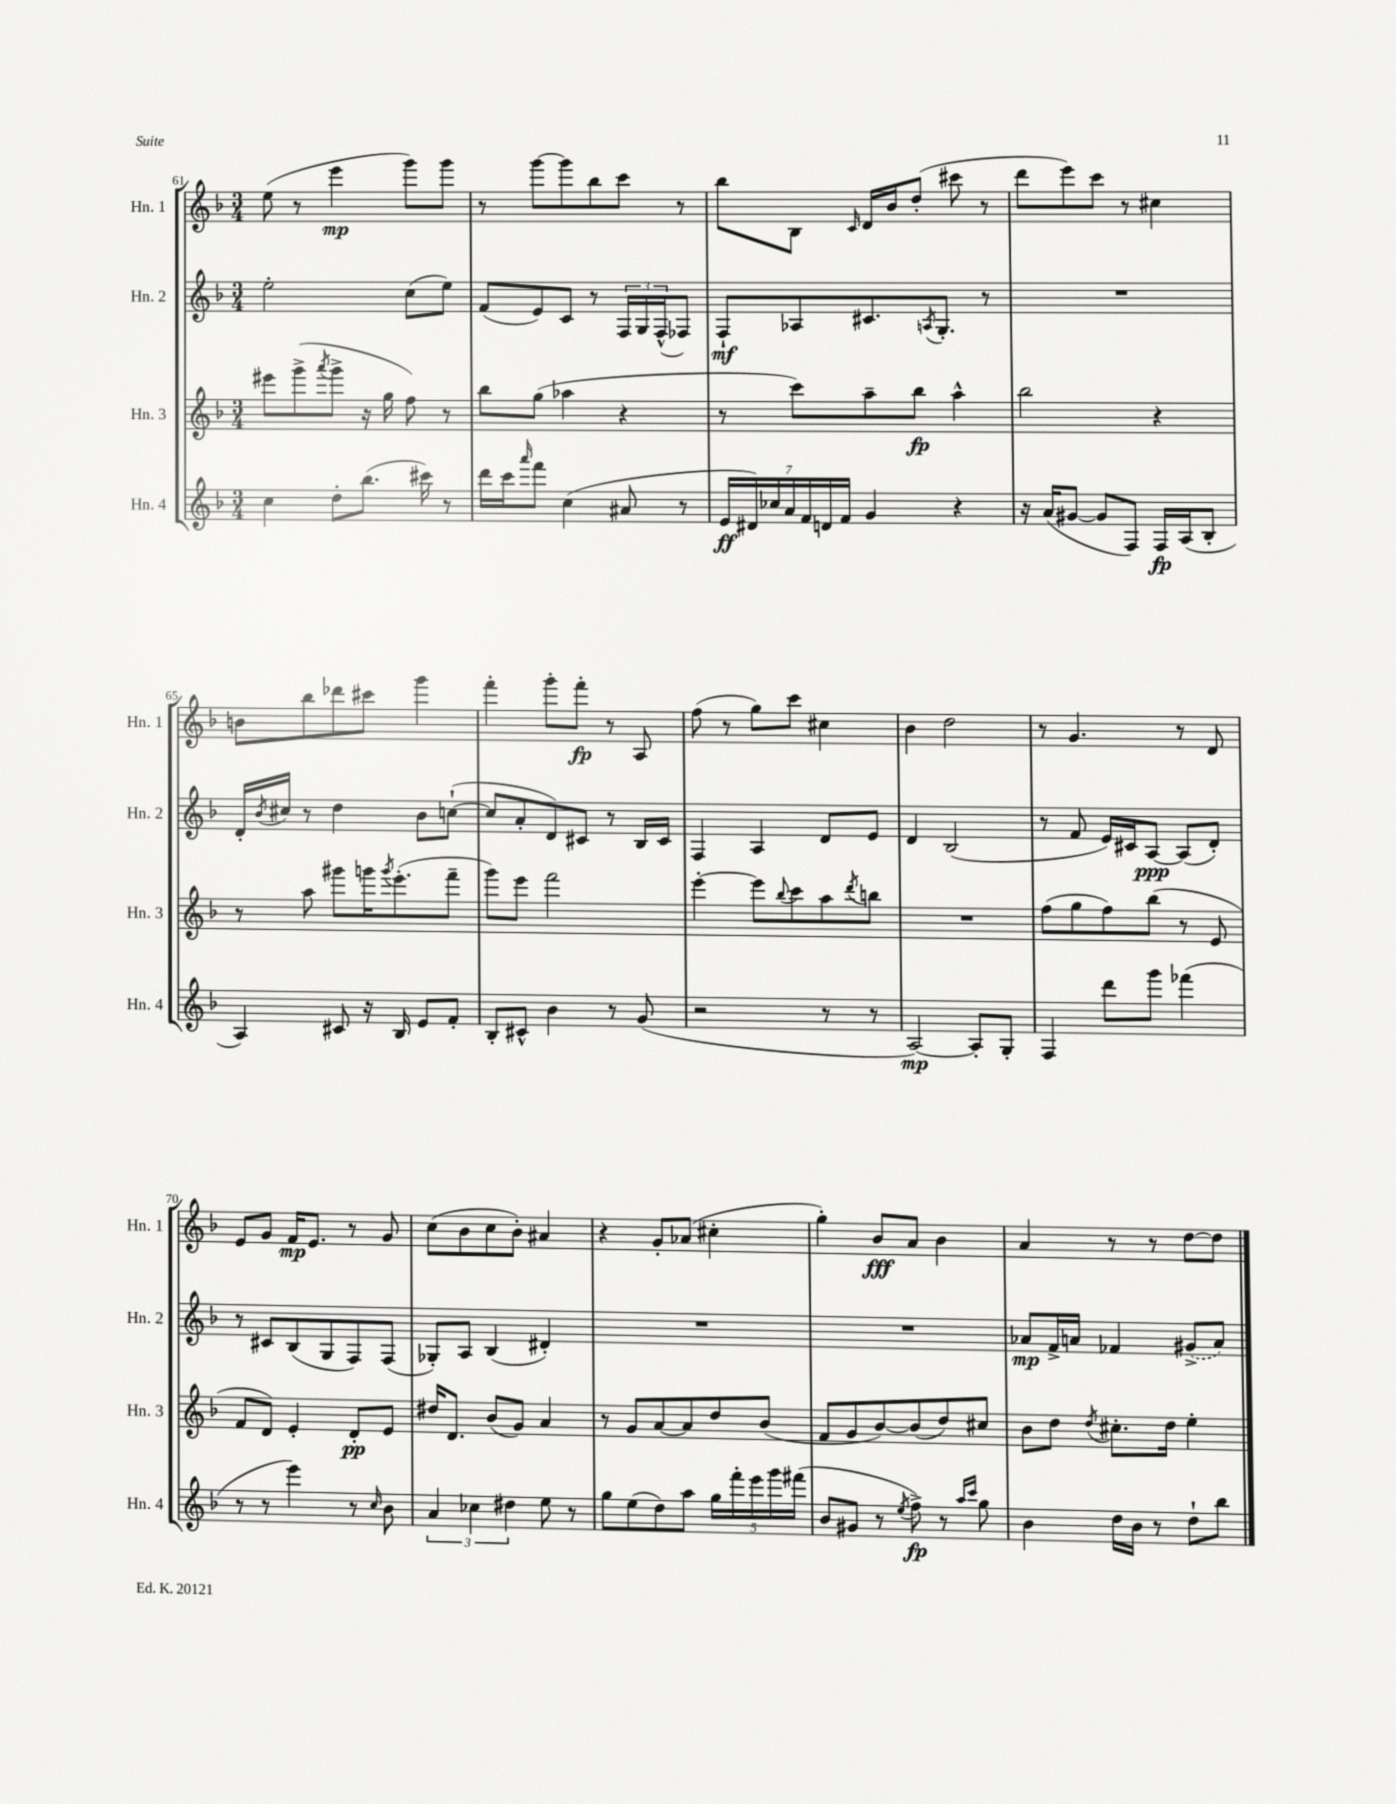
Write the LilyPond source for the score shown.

<<
\new StaffGroup <<
\new Staff = "s0" \with { instrumentName = "Hn. 1" shortInstrumentName = "Hn. 1" } {
    \clef treble \key f \major \numericTimeSignature \time 3/4
    e''8( r8 e'''4\mp g'''8) g'''8 |
    r8 g'''8~ g'''8 bes''8 c'''8 r8 |
    bes''8 bes8 \grace { c'16 } d'16 bes'16 d''8-.( cis'''8 r8 |
    d'''8 e'''8) c'''8 r8 cis''4 |
    b'8 bes''8 des'''8 cis'''8 g'''4 |
    f'''4-. g'''8-. f'''8-.\fp r8 a8 |
    f''8( r8 g''8) c'''8 cis''4 |
    bes'4 d''2 |
    r8 g'4. r8 d'8 |
    e'8 g'8 f'16\mp e'8. r8 g'8 |
    c''8( bes'8 c''8 bes'8-.) ais'4 |
    r4 g'8-. aes'8( cis''4-. |
    g''4-.) bes'8\fff a'8 bes'4 |
    a'4 r8 r8 d''8~ d''8 \bar "|." |
}
\new Staff = "s1" \with { instrumentName = "Hn. 2" shortInstrumentName = "Hn. 2" } {
    \clef treble \key f \major \numericTimeSignature \time 3/4
    e''2-. c''8( e''8) |
    f'8( e'8) c'8 r8 \tuplet 3/2 { f16 g16 f16-^( } fes8) |
    f8-!\mf aes8 cis'8. \acciaccatura { a8 } g8.-. r8 |
    R2. |
    d'16-. \acciaccatura { bes'8 } cis''16 r8 d''4 bes'8 c''8~-!( |
    c''8 a'8-. d'8) cis'8 r8 bes16 cis'16 |
    f4 a4 d'8 e'8 |
    d'4 bes2( |
    r8 f'8 e'16) cis'16 a8~\ppp a8( d'8-.) |
    r8 cis'8 bes8( g8 f8) f8( |
    ges8-.) a8 bes4( dis'4-.) |
    R2. |
    R2. |
    aes'8\mp f'16-> a'16 fes'4 \once \slurDashed gis'8->( a'8) \bar "|." |
}
\new Staff = "s2" \with { instrumentName = "Hn. 3" shortInstrumentName = "Hn. 3" } {
    \clef treble \key f \major \numericTimeSignature \time 3/4
    eis'''8 g'''8->( \acciaccatura { a'''8 } g'''8-> r16 g''16 f''8) r8 |
    bes''8 g''8( aes''4 r4 |
    r8 c'''8) a''8-- bes''8\fp a''4-^ |
    bes''2 r4 |
    r8 a''8 gis'''8 g'''16 \acciaccatura { g'''8 } e'''8.-.( f'''8-- |
    g'''8) e'''8 f'''2 |
    e'''4~-. e'''8 \appoggiatura { bes''8 } c'''8 a''8 \acciaccatura { d'''8 } b''8 |
    R2. |
    f''8( g''8 f''8) bes''8( r8 e'8 |
    f'8 d'8) e'4-. d'8-.\pp e'8 |
    dis''16 d'8. bes'8( g'8) a'4 |
    r8 g'8 a'8~ a'8 d''8 bes'8( |
    f'8 g'8 bes'8~) bes'8( d''8) cis''8 |
    bes'8 d''8 \acciaccatura { d''8 } cis''8.-. d''16 e''4-. \bar "|." |
}
\new Staff = "s3" \with { instrumentName = "Hn. 4" shortInstrumentName = "Hn. 4" } {
    \clef treble \key f \major \numericTimeSignature \time 3/4
    c''4 d''8-. bes''8.( cis'''16) r8 |
    d'''16 c'''16 \grace { a'''16 } f'''8 c''4( ais'8 r8 |
    \tuplet 7/4 { e'16\ff dis'16) ces''16 a'16 f'16 d'16 f'16 } g'4 r4 |
    r16 a'16( gis'8~ gis'8 f8) f16\fp a16( bes8-. |
    a4) cis'8 r16 bes16 e'8 f'8-. |
    bes8-. cis'8-^ bes'4 r8 g'8( |
    r2 r8 r8 |
    a2~\mp) a8-. g8-. |
    f4 d'''8 g'''8 fes'''4( |
    r8 r8 e'''4) r8 \grace { c''16 } bes'8 |
    \tuplet 3/2 { a'4 ces''4 dis''4 } e''8 r8 |
    g''8 e''8( d''8) a''8 \tuplet 5/4 { g''16 f'''16-. e'''16 g'''16 fis'''16( } |
    bes'8 gis'8 r8 \acciaccatura { e''8 } f''8->\fp) r8 \grace { a''16 c'''16 } g''8 |
    bes'4 d''16 bes'16 r8 d''8-! bes''8 \bar "|." |
}
>>
>>
\layout { \context { \Score currentBarNumber = #61 } }
